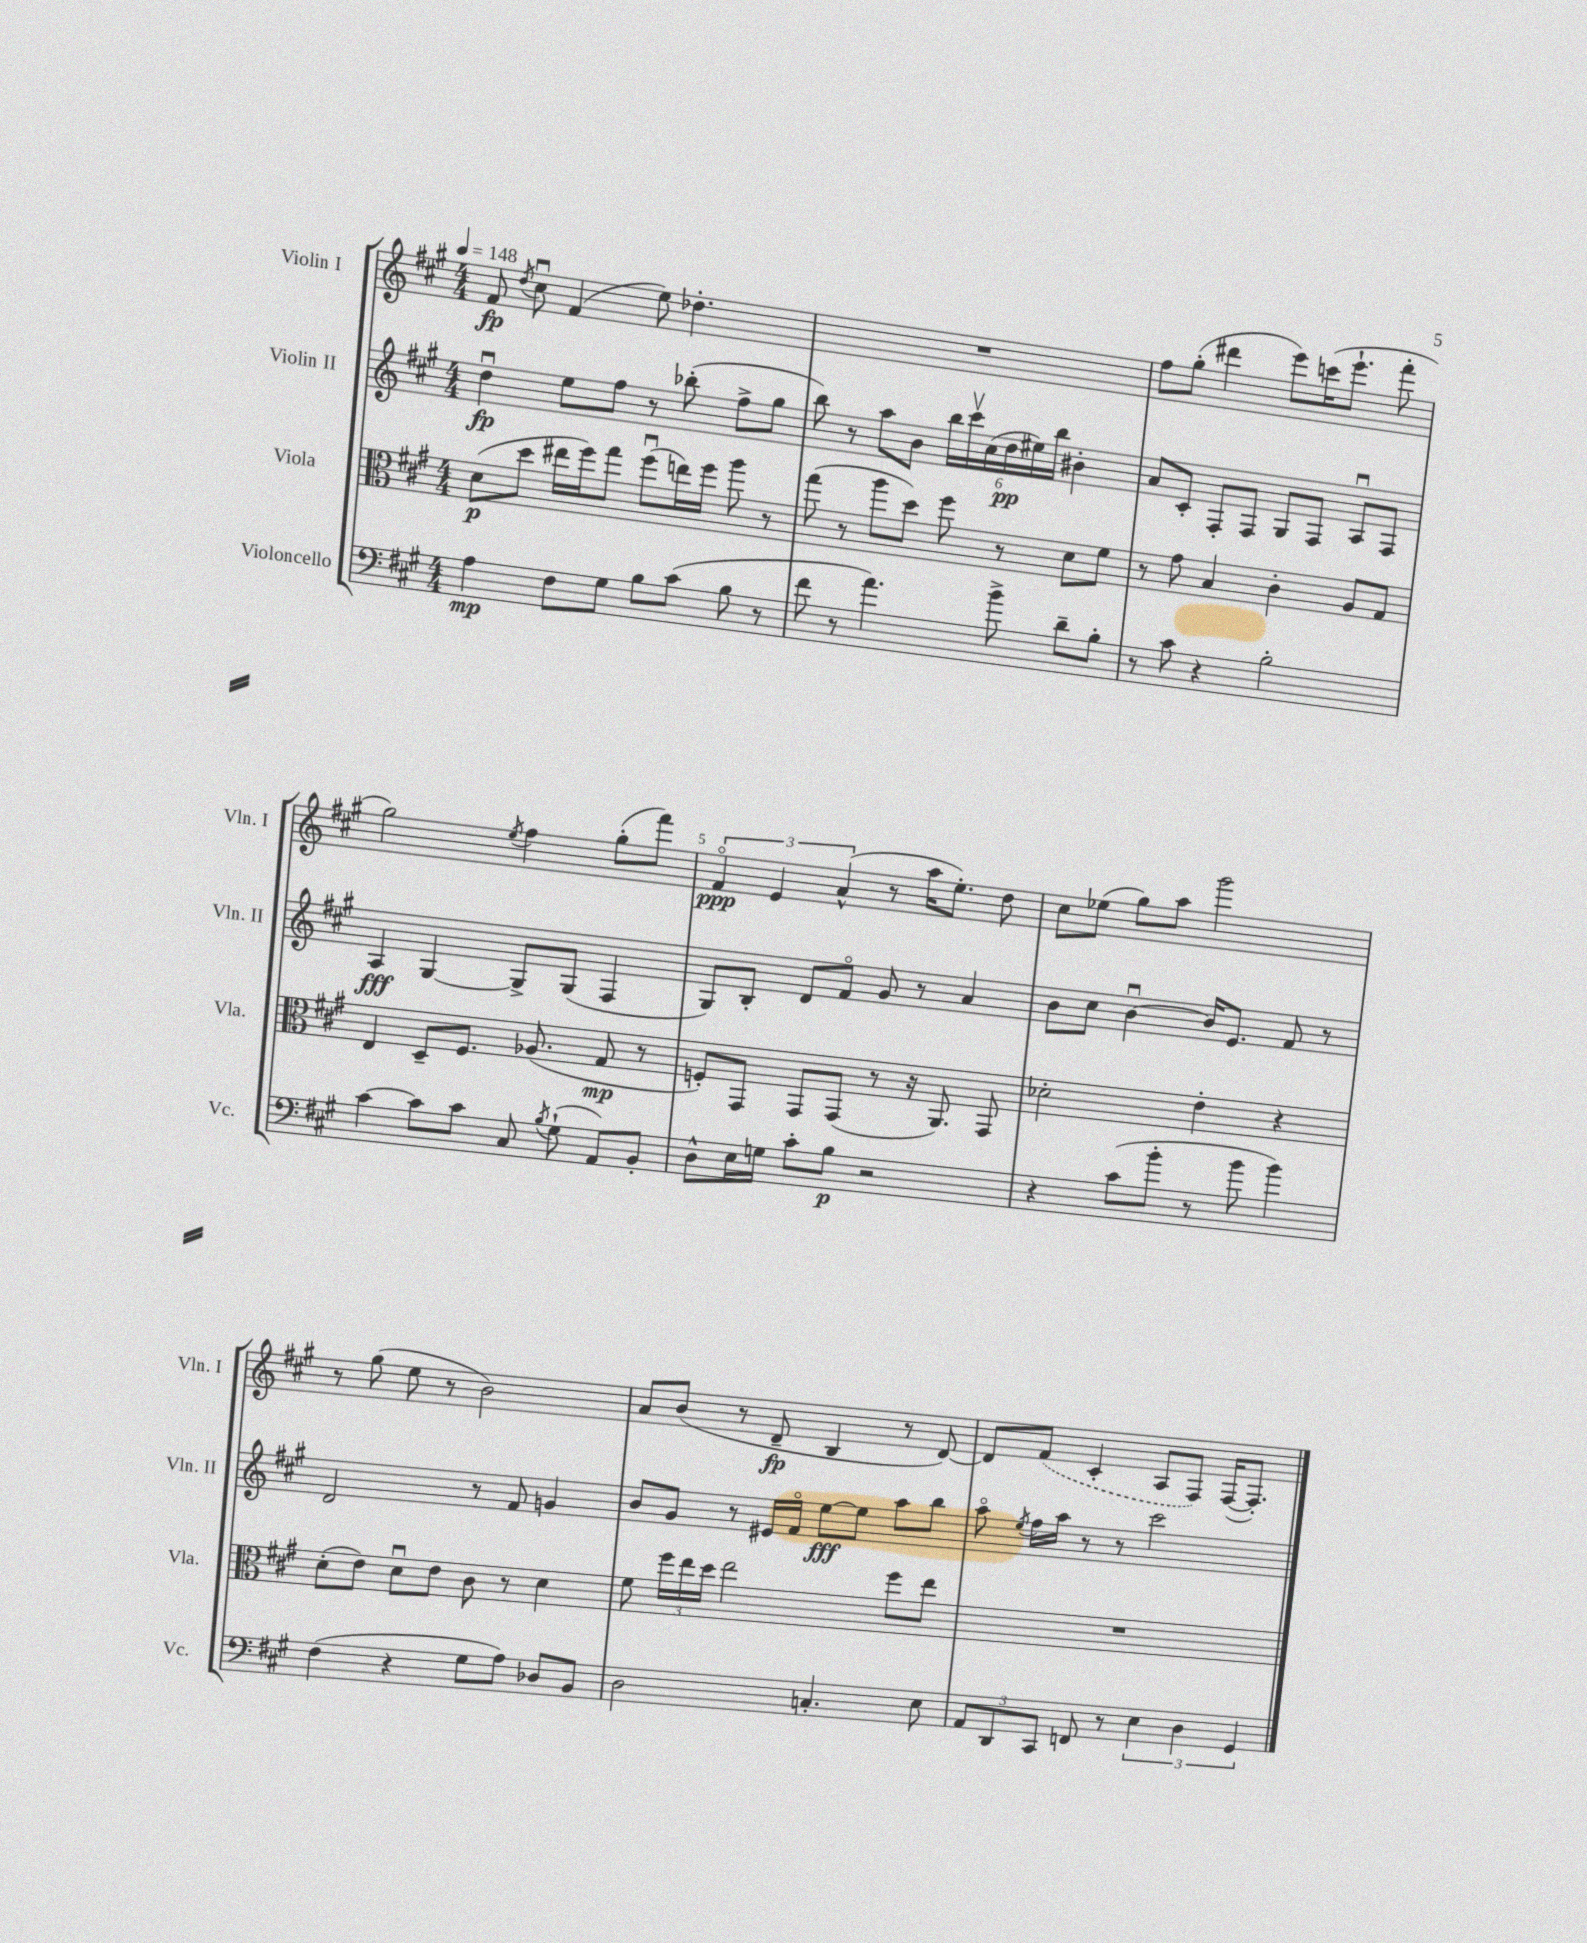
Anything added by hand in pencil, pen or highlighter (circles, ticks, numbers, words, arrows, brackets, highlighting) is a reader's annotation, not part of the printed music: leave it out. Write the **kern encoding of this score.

**kern	**kern	**kern	**kern
*staff4	*staff3	*staff2	*staff1
*clefF4	*clefC3	*clefG2	*clefG2
*k[f#c#g#]	*k[f#c#g#]	*k[f#c#g#]	*k[f#c#g#]
*M4/4	*M4/4	*M4/4	*M4/4
*MM148	*MM148	*MM148	*MM148
4A	(8d	4ddu	8f#
.	.	.	8qdd
.	8dd	.	8cc#u
8F#	16ee#	8ee	(4f#
.	16ff#)	.	.
8G#	8gg#	8ff#	.
8B	(8ff#u	8r	8ee)
(8c#	16ee)	(8bb-'	4.dd-'
.	16ff#	.	.
8B	8aa	8ff#^	.
8r	8r	8gg#	.
=	=	=	=
8f#	(8gg#	8bb)	1r
8r	8r	8r	.
4.a)	8aa	8aa	.
.	8dd)	8b	.
.	8ff#	24bb	.
.	.	24ccc#v	.
.	.	(24cc#	.
8b^	8r	24dd	.
.	.	24ee#)	.
.	.	24bb	.
8d~	8d	4b#'	.
8B'	8f#	.	.
=	=	=	=
8r	8r	8a	8ff#
8c#	8g#	8c#'	(8gg#'
4r	4B	8F#'	4ddd#
.	.	8F#	.
2B'	4c#'	8G#	8eee)
.	.	8F#	(16ccc
.	.	.	8.eee`
.	8A	8Au	.
.	8G#	8F#	8fff#'
=	=	=	=
[4c#	4E	4A	2gg#)
8c#]	8D~	[4G#	.
8c#	8.F#	.	.
.	.	.	8qee
8C#	.	8G#^]	4ff#
.	(8.A-	.	.
8qB	.	.	.
(8G#`	.	(8G#	.
8AA)	8G#	4F#	(8gg#'
8BB'	8r	.	8fff#)
=	=	=	=
8D^^	8F')	8G#)	6f#o
16E	8GG#	8B'	.
.	.	.	6e
16G	.	.	.
8c#'	8GG#	8d	.
.	.	.	(6a^^
8B	(8GG#	8f#o	.
2r	8r	8g#	8r
.	16r	8r	16aa
.	8.AA)	.	8.ee')
.	.	4a	.
.	8GG#	.	8dd
=	=	=	=
4r	2d-'	8b	8cc#
.	.	8cc#	(8ee-
(8c#	.	[4bu	8gg#)
8b'	.	.	8aa
8r	4e'	16b]	2ggg#
.	.	8.e	.
8b	.	.	.
4b)	4r	8f#	.
.	.	8r	.
=	=	=	=
(4F#	(8d'	2d	8r
.	8e)	.	(8gg#
4r	8du	.	8ee
.	8e	.	8r
8G#	8c#	8r	2b)
8A)	8r	8f#	.
8D-	4d	4g	.
8BB	.	.	.
=	=	=	=
2D	8f#	8b	8a
.	24ff#	8g#	(8b
.	24ee	.	.
.	24dd	.	.
.	2ee	8r	8r
.	.	16e#	8d~
.	.	16f#o	.
4.C'	.	[8ee	4B
.	.	8ee]	.
.	8ff#	8aa	8r
8E	8ee	8bb	[8d)
=	=	=	=
12AA	1r	8aao	8d]
12DD	.	.	.
.	.	8qee	.
.	.	16ff#	(8f#
12CC#	.	.	.
.	.	16aa	.
8FF	.	8r	4c#'
8r	.	8r	.
6E	.	2ccc#	8A
.	.	.	8F#)
6D	.	.	.
.	.	.	([16F#
.	.	.	8.F#'])
6GG#	.	.	.
==	==	==	==
*-	*-	*-	*-
